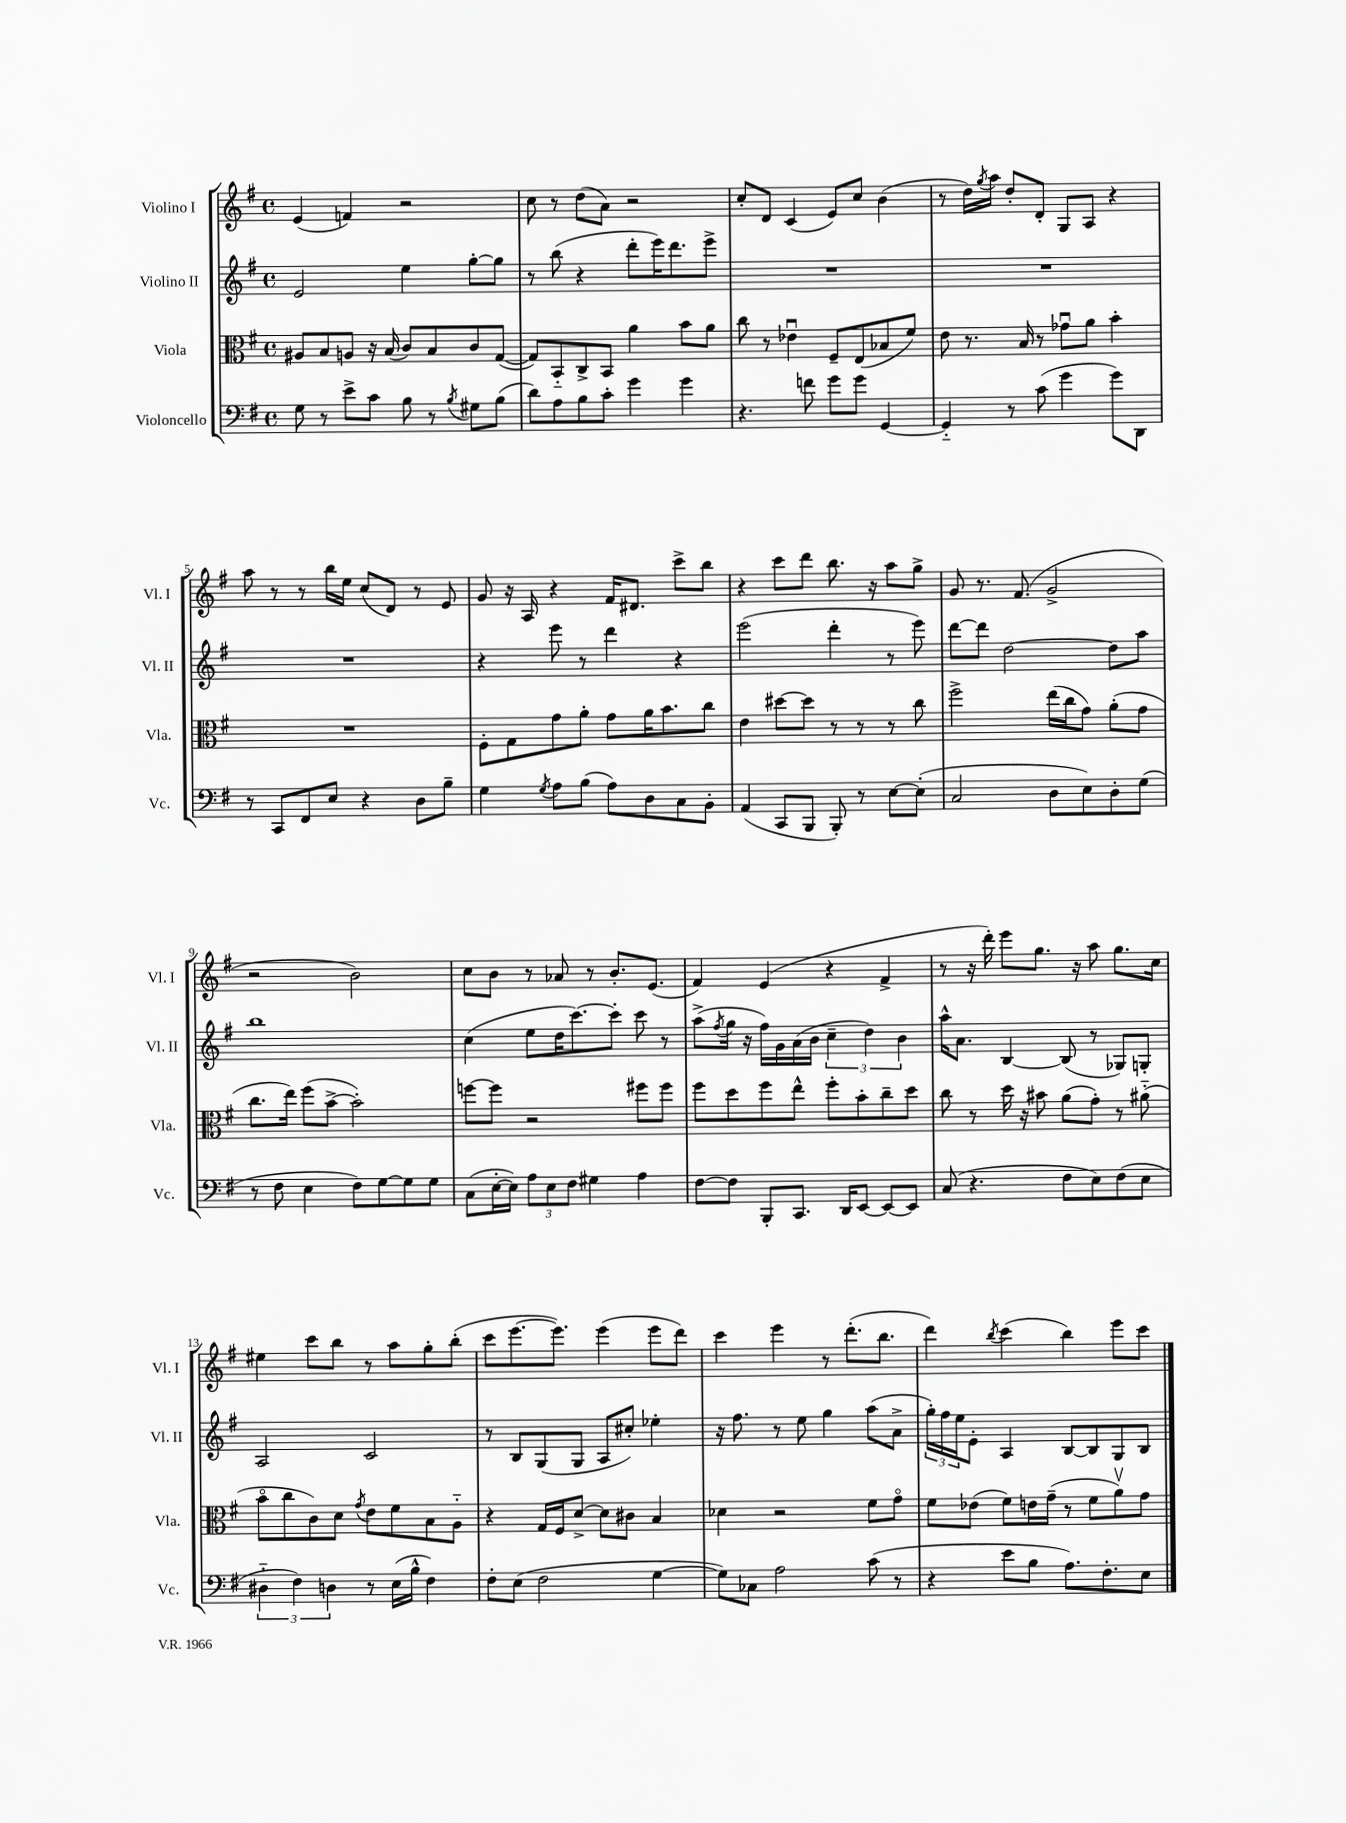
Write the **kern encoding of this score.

**kern	**kern	**kern	**kern
*part4	*part3	*part2	*part1
*staff4	*staff3	*staff2	*staff1
*I"Violoncello	*I"Viola	*I"Violino II	*I"Violino I
*I'Vc.	*I'Vla.	*I'Vl. II	*I'Vl. I
*clefF4	*clefC3	*clefG2	*clefG2
*k[f#]	*k[f#]	*k[f#]	*k[f#]
*M4/4	*M4/4	*M4/4	*M4/4
*met(c)	*met(c)	*met(c)	*met(c)
=1	=1	=1	=1
8G\	8A#X/L	2e/	(4e/
8r	8B/	.	.
8e^\L	8An/J	.	4fn/)
8c\J	16r	.	.
.	(16B/	.	.
8B\	8c/L)	4ee\	2r
8r	8B/	.	.
8qB/	.	.	.
8G#X\L	8c/	[8gg'\L	.
(8B\J	([8G/J	8gg\J]	.
=2	=2	=2	=2
8d\L)	8G/L])	8r	8cc\
8A\	8BB/	(8bb\	8r
8B\	8C^/	4r	(8dd\L
8c'\J	8BB/J	.	8a\J)
4g\	4a\	8ddd'\L	2r
.	.	16eee\K)	.
.	.	8.ddd\	.
4g\	8b\L	.	.
.	8a\J	8eee^\J	.
=3	=3	=3	=3
4.r	8cc\	1r	8cc'/L
.	8r	.	8d/J
.	4e-Xu\	.	(4c/
8fn\	.	.	.
8g\L	8F#~/L	.	8e/L)
8g\J	(8E/	.	8cc/J
[4GG/	8B-X/	.	(4b\
.	8f#/J)	.	.
=4	=4	=4	=4
4GG/]	8e\	1r	8r
.	8.r	.	16dd\LL)
.	.	.	8qgg/
.	.	.	16aa\JJ
8r	.	.	8dd'/L
.	16B/	.	.
(8c\	8r	.	8d'/J
4g\	8g-Xu\L	.	8G/L
.	8a\J	.	8A/J
8g\L)	4b'\	.	4r
8DD\J	.	.	.
!!LO:LB:g=z
=5	=5	=5	=5
8r	1r	1r	8aa\
8CC/L	.	.	8r
8FF#/	.	.	8r
8E/J	.	.	16bb\LL
.	.	.	16ee\JJ
4r	.	.	(8cc/L
.	.	.	8d/J)
8D\L	.	.	8r
8B~\J	.	.	8e/
=6	=6	=6	=6
4G\	8F#'\L	4r	8g/
.	8G\	.	16r
.	.	.	16A/
8qG/	.	.	.
8A\L	8g\	8eee\	4r
(8B\J	8a'\J	8r	.
8A\L)	8g\L	4ddd\	16f#/KL
.	.	.	8.d#X/J
8D\	16a\K	.	.
.	8.b\	.	.
8C\	.	4r	8ccc^\L
8BB'\J	8cc\J	.	8bb\J
=7	=7	=7	=7
(4AA/	4e\	(2eee\	4r
8CC/L	[8dd#X\L	.	8ccc\L
8BBB/J	8dd#\J]	.	8ddd\J
8BBB'/)	8r	4ddd'\	8.bb\
8r	8r	.	.
.	.	.	16r
[8E\L	8r	8r	8aa\L
(8E'\J]	8cc\	8eee\)	8gg^\J
=8	=8	=8	=8
2C/	2ff#^\	[8ddd\L	8g/
.	.	8ddd\J]	8.r
.	.	[2dd\	.
.	.	.	(8.f#/
8D\L	(16ee\LL	.	2g^/
.	16cc\J	.	.
8E\)	8g\J)	.	.
8D'\	(8a'\L	8dd\L]	.
(8G\J	8g\J	8aa\J	.
!!LO:LB:g=z
=9	=9	=9	=9
8r	8.cc\L	1bb	2r
8F#\	.	.	.
.	16ee\Jk)	.	.
4E\	(8ff#\L	.	.
.	[8b^\J	.	.
8F#\L)	2b'\])	.	2b\)
[8G\	.	.	.
8G\]	.	.	.
8G\J	.	.	.
=10	=10	=10	=10
(8C\L	[8ffn\L	(4cc\	8cc\L
[16E'\L	8ff\J]	.	8b\J
16E\JJ])	.	.	.
12A\L	2r	8ee\L	8r
12E\	.	.	.
.	.	16dd\K	8a-X/
12F#\J	.	.	.
.	.	[8.ccc\)	.
4G#X\	.	.	8r
.	.	8ccc'\J]	8.b'/L
4A\	8ff#X\L	8ccc\	.
.	.	.	(8.e/J
.	8ff#\J	8r	.
=11	=11	=11	=11
[8F#\L	8ff#\L	(8aa^\L	4f#/)
.	.	8qff#/	.
8F#\J]	8dd\	16gg\Jk	.
.	.	16r	.
8BBB'/L	8ff#\	16ff#\LL)	(4e/
.	.	16g\	.
8.CC/J	8ee^^\J	(16a\	.
.	.	16b\JJ	.
.	8ff#'\L	6cc~\	4r
16DD/KL	.	.	.
[8EE/J	8b'\	.	.
.	.	6dd\)	.
8EE/L_	8cc~\	.	4f#^/
.	.	6b\	.
8EE/J]	8dd\J	.	.
=12	=12	=12	=12
(8C/	8cc\	16aa^^\KL	8r
.	.	8.a\J	.
4.r	8r	.	16r
.	.	.	16ddd'\)
.	16dd\	[4B/	8eee\L
.	16r	.	.
.	8b#X\	.	8.gg\J
8F#\L	(8a\L	(8B/]	.
.	.	.	16r
8E\)	8g'\J)	8r	8aa\
(8F#\	8r	8G-X/L)	8.gg\L
8E\J	(8a#X\	8Gn'/J	.
.	.	.	16cc\Jk
!!LO:LB:g=z
=13	=13	=13	=13
6D#X\	8b\L	2A/	4ee#X\
.	8cc\	.	.
6F#\)	.	.	.
.	8c\)	.	8ccc\L
6Dn\	.	.	.
.	8d\J	.	8bb\J
.	8qg/	.	.
8r	8e\L	2c/	8r
(16E\LL	8f#\	.	8aa\L
16B^^\JJ	.	.	.
4F#\)	8B\	.	8gg'\
.	8A\J	.	(8bb'\J
=14	=14	=14	=14
8F#'\L	4r	8r	8ccc\L
(8E\J	.	8B/L	[8.eee\
2F#\	16G/LL	(8G/	.
.	16F#/J	.	8.eee\J])
.	[8d^/J	8G/J	.
.	8d\L]	8A/L	(4eee\
.	8c#X\J	8cc#X'/J)	.
[4G\	4B/	4ee-X'\	8eee\L
.	.	.	8ddd\J)
=15	=15	=15	=15
8G\L])	4d-X\	16r	4ccc\
.	.	8.ff#\	.
8C-X\J	.	.	.
2A\	2r	8r	4eee\
.	.	8ee\	.
.	.	4gg\	8r
.	.	.	(8.ddd'\L
(8c\	8f#\L	(8aa\L	.
.	.	.	8.bb\J
8r	8g\J	8a^\J	.
=16	=16	=16	=16
4r	8f#\L	24gg'\LL)	4ddd\)
.	.	24ff#\	.
.	.	24ee\J	.
.	(8e-X\J	8e'\J	.
.	.	.	8qbb/
8e\L	8f#\L)	4A/	(4ccc\
8B\J	16en\L	.	.
.	(16g~\JJ	.	.
8.A\L)	8r	[8B/L	4bb\)
.	8f#\L	8B/]	.
8.F#'\	.	.	.
.	8av\)	8G/	8eee\L
8E\J	8g\J	8B/J	8ccc\J
==	==	==	==
*-	*-	*-	*-
